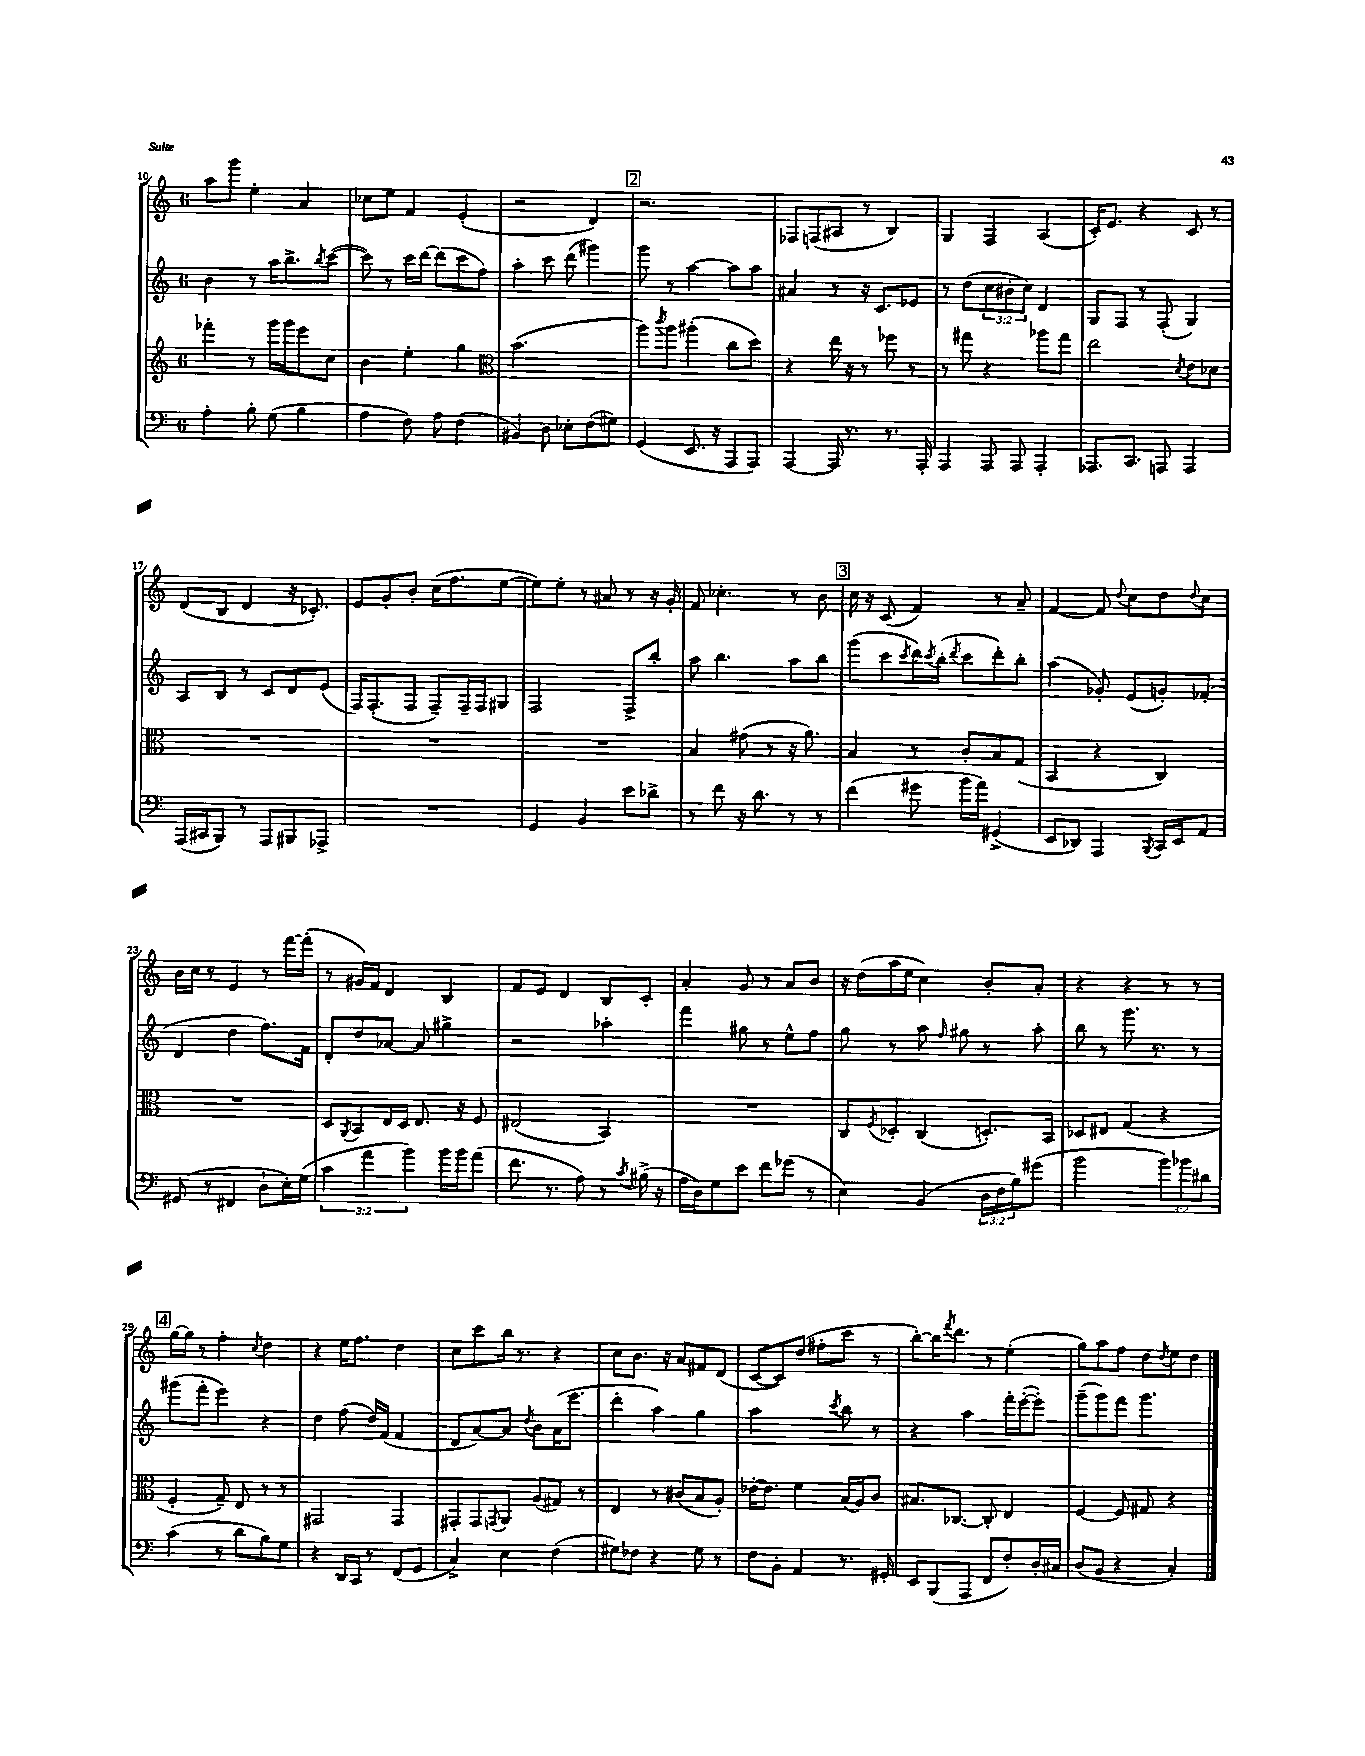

**kern	**kern	**kern	**kern
*part4	*part3	*part2	*part1
*staff4	*staff3	*staff2	*staff1
*clefF4	*clefG2	*clefG2	*clefG2
*k[]	*k[]	*k[]	*k[]
*M6/8	*M6/8	*M6/8	*M6/8
=10	=10	=10	=10
4A'\	4fff-X'\	4b\	8aa\L
.	.	.	8ggg\J
8B'\	8r	8r	4ee'\
(8G\	16ggg\LL	16aa\KL	.
.	16ggg\J	8.bb^\	.
4B\	8eee\	.	4a/
.	.	8qbb/	.
.	8cc\J	([8ccc\J	.
=11	=11	=11	=11
4A\	4b\	8ccc\])	8cc-X\L
.	.	8r	8ee\J
8F\)	4ee'\	16ccc\LL	4f/
.	.	[16ddd\JJ	.
8A\	.	(8ddd\L]	.
(4F\	4gg\	8ccc\	(4e'/
.	.	8ff\J)	.
=12	=12	=12	=12
*	*clefC3	*	*
4BB#X/)	(2.b\	4aa'\	2r
8D\	.	8ccc\	.
8E-X'\L	.	(8ddd\	.
(8F\	.	4ggg#X\)	4d/)
8G#X\J)	.	.	.
!!LO:REH:place=s1:t=2
=13	=13	=13	=13
(4GG/	8aa\L)	8ggg\	2.r
.	8qccc/	.	.
.	8aa\J	8r	.
8.EE/	(4aa#X'\	[4aa\	.
16r	.	.	.
8AAA/L	8cc\L	8aa\L]	.
8AAA/J)	8dd\J)	8aa\J	.
=14	=14	=14	=14
[4AAA/	4r	4a#X/	8F-X/L
.	.	.	(8Fn/
16AAA/]	16ee\	8r	8A#X/J
8.r	16r	.	.
.	8r	16r	8r
.	.	8.c/L	.
8.r	8ff-X\	.	4B/)
.	8r	8e-X/J	.
16AAA'/	.	.	.
=15	=15	=15	=15
4AAA/	8r	8r	4G/
.	8gg#X\	(8dd\L	.
8AAA/	4r	12cc\	4F/
.	.	12b#X'\	.
8AAA/	.	.	.
.	.	12cc\J)	.
4AAA'/	8aa-X\L	4d/	(4A/
.	8gg#\J	.	.
=16	=16	=16	=16
8.AAA-X/L	2ee\	8G/L	16c'/KL)
.	.	.	8.e/J
.	.	8F/J	.
8.CC/J	.	.	.
.	.	8r	4r
8AAAn/	.	(8F'/	.
.	8qd/	.	.
4AAA/	8e\L	4G/)	8c/
.	8d-X\J	.	8r
!!LO:LB:g=z
=17	=17	=17	=17
(16AAA/LL	2.r	8A/L	(8d/L
16CC#X/J	.	.	.
8BBB/J)	.	8B/J	8B/J
8r	.	8r	4d/
8AAA/L	.	8c/L	.
8BBB#X/	.	8d/	16r
.	.	.	8.c-X'/)
8AAA-X^/J	.	(8e/J	.
=18	=18	=18	=18
2.r	2.r	16F/KL)	8e/L
.	.	(8.F'/	.
.	.	.	8g'/
.	.	8F/J	8b'/J
.	.	8F~/L)	(16cc\KL
.	.	.	8.ff\
.	.	16F~/L	.
.	.	16F/J	.
.	.	8G#X/J	[8ee\J
=19	=19	=19	=19
4GG/	2.r	2F/	8ee\L])
.	.	.	8ee'\J
4BB/	.	.	8r
.	.	.	8a#X/
8e\L	.	8F^/L	8r
8d-X^\J	.	8bb'/J	16r
.	.	.	16g'/
=20	=20	=20	=20
8r	4B/	8aa\	8f/
8f\	.	4.bb\	4.cc-X'\
16r	(8g#X\	.	.
8.d\	.	.	.
.	8r	.	.
8r	16r	8aa\L	8r
.	8.a\)	.	.
8r	.	8bb\J	8b\
!!LO:REH:place=s1:t=3
=21	=21	=21	=21
(4f\	4B/	(8ggg\L	16cc\
.	.	.	16r
.	.	8ccc\	(8c/
.	.	8qccc/	.
8g#X\	8r	16ddd\L)	4f/)
.	.	8qccc/	.
.	.	(16bb'\JJ	.
.	.	8qddd/	.
16b\LL	8c'/L	8ccc\L	.
16a\JJ)	.	.	.
(4GG#X^/	8B/	8ddd'\)	8r
.	(8G/J	8bb'\J	8a~/
=22	=22	=22	=22
8EE/L	4BB/	(4aa\	[4f/
8DD-X/J)	.	.	.
4AAA/	4r	8g-X'/)	8f/]
.	.	.	8qqdd/
.	.	(8e/L	8cc\L
8qBBB/	.	.	.
16CC/LL	4C/)	8gn'/)	8dd\
16EE/J	.	.	.
.	.	.	8qqdd/
8AA/J	.	(8f-X'/J	8cc\J
!!LO:LB:g=z
=23	=23	=23	=23
(8GG#X/	2.r	4d/	16b\LL
.	.	.	16cc\JJ
8r	.	.	8r
4FF#X/	.	4dd\	4e/
8D`\L	.	8.ff\L)	8r
16E'\L)	.	.	[16fff\LL
(16G\JJ	.	16f\Jk	(16fff'\JJ]
=24	=24	=24	=24
6c\	8D/L	8d'/L	8r
.	8qAA/	.	.
.	8BB/	8dd/	16g#X/LL)
6a\	.	.	.
.	.	.	16f/JJ
.	16E/L	[8a-X/J	4d/
.	16D/JJ	.	.
6b\)	.	.	.
.	8.E/	8a-/]	.
16b\LL	.	4gg#X^\	4B/
16b\J	16r	.	.
(8a\J	8F/	.	.
=25	=25	=25	=25
8.f\	(2E#X/	2r	8f/L
.	.	.	8e/J
8.r	.	.	.
.	.	.	4d/
8A\)	.	.	.
8r	4BB/)	4aa-X'\	8B/L
8qc/	.	.	.
(16B#X^\	.	.	8c'/J
16r	.	.	.
=26	=26	=26	=26
16A\LL	2.r	4fff\	4a'/
16D\J)	.	.	.
8G\	.	.	.
8e\J	.	8gg#X\	8g/
8f\L	.	8r	8r
(8g-X\J	.	8ee^^\L	8a/L
8r	.	8ff\J	8b/J
=27	=27	=27	=27
4E\)	8C/L	8gg\	16r
.	.	.	(16dd\LL
.	8qF/	.	.
.	8D-X'/J	8r	16aa\
.	.	.	16ee\JJ
(4BB/	(4C/	8aa\	4cc\)
.	.	16qqff/	.
.	.	8gg#X\	.
24D\LL	8.Dn'/L)	8r	8b'/L
24F\	.	.	.
24B\J)	.	.	.
(8g#X\J	.	8aa'\	8a'/J
.	16BB/Jk	.	.
=28	=28	=28	=28
2b\	8D-X/L	8bb\	4r
.	8E#X/J	8r	.
.	(4G/	8.ggg\	4r
.	.	8.r	.
12b\L)	4r	.	8r
12b-X\	.	.	.
.	.	8r	8r
12d#X\J	.	.	.
!!LO:LB:g=z
!!LO:REH:place=s1:t=4
=29	=29	=29	=29
(4c\	4F'/	(8ggg#X\L	[16gg\LL
.	.	.	16gg\JJ]
.	.	8fff'\J	8r
8r	8G~/)	4eee\)	4ff'\
8d\L	8E/	.	.
.	.	.	8qcc/
8B\)	8r	4r	4dd\
8G\J	8r	.	.
=30	=30	=30	=30
4r	2GG#X/	4dd\	4r
16DD/LL	.	(8ff\	16ee\KL
16CC/JJ	.	.	8.ff\J
8r	.	16dd/LL)	.
.	.	(16f/JJ	.
(8FF/L	4GG#/	4f/	4dd\
8GG/J	.	.	.
=31	=31	=31	=31
4C^/)	8GG#X'/L	8d/L	8cc\L
.	8GG#/	[8a/)	8ccc\
.	8qGGn/	.	.
4E\	8AA/J	8a/J]	16bb\Jk
.	.	.	8.r
.	.	8qdd/	.
.	(8A/L	8b\L	.
(4F\	8G#X/J)	(16a\K	4r
.	.	8.eee\J	.
.	8r	.	.
=32	=32	=32	=32
8G#X\L)	4E/	4ddd'\	8cc\L
8F-X\J	.	.	8.b\J
4r	8r	4aa\)	.
.	.	.	16r
.	(8c#X/L	.	8a/L
8G#\	8B/	4gg\	8f#X/
8r	8A'/J)	.	(8d/J
=33	=33	=33	=33
8F\L	[16e-X'\KL	2aa\	[8c/L
.	8.e-\J]	.	.
8BB'\J	.	.	8c/])
4AA/	4f\	.	(8dd/J
.	.	.	8ff#X'\L
.	.	8qccc/	.
8.r	(16B/LL	8bb\	8ccc\J
.	16A/J)	.	.
.	8c/J	8r	8r
16GG#X'/	.	.	.
=34	=34	=34	=34
8EE/L	8.B#X/L	4r	[8bb'\L)
(8BBB/	.	.	16bb\K]
.	.	.	8qfff/
.	[8.C-X/J	.	8.ddd\J
8AAA/J	.	4aa\	.
8FF/L	8C-'/]	.	8r
8F'/)	4E/	16fff'\LL	(4ee'\
.	.	([16eee'\J	.
16D'/L	.	8eee'\J])	.
16C#X/JJ	.	.	.
=35	=35	=35	=35
(8D/L	[4F/	(8ggg~\L	8gg\L)
8BB/J	.	8ggg\)	8aa\
4r	8F/]	8fff\J	8ff\J
.	8G#X/	4.ggg\	8dd\L
.	.	.	8qdd/
4C'/)	4r	.	8ee\
.	.	.	8dd\J
==	==	==	==
*-	*-	*-	*-
